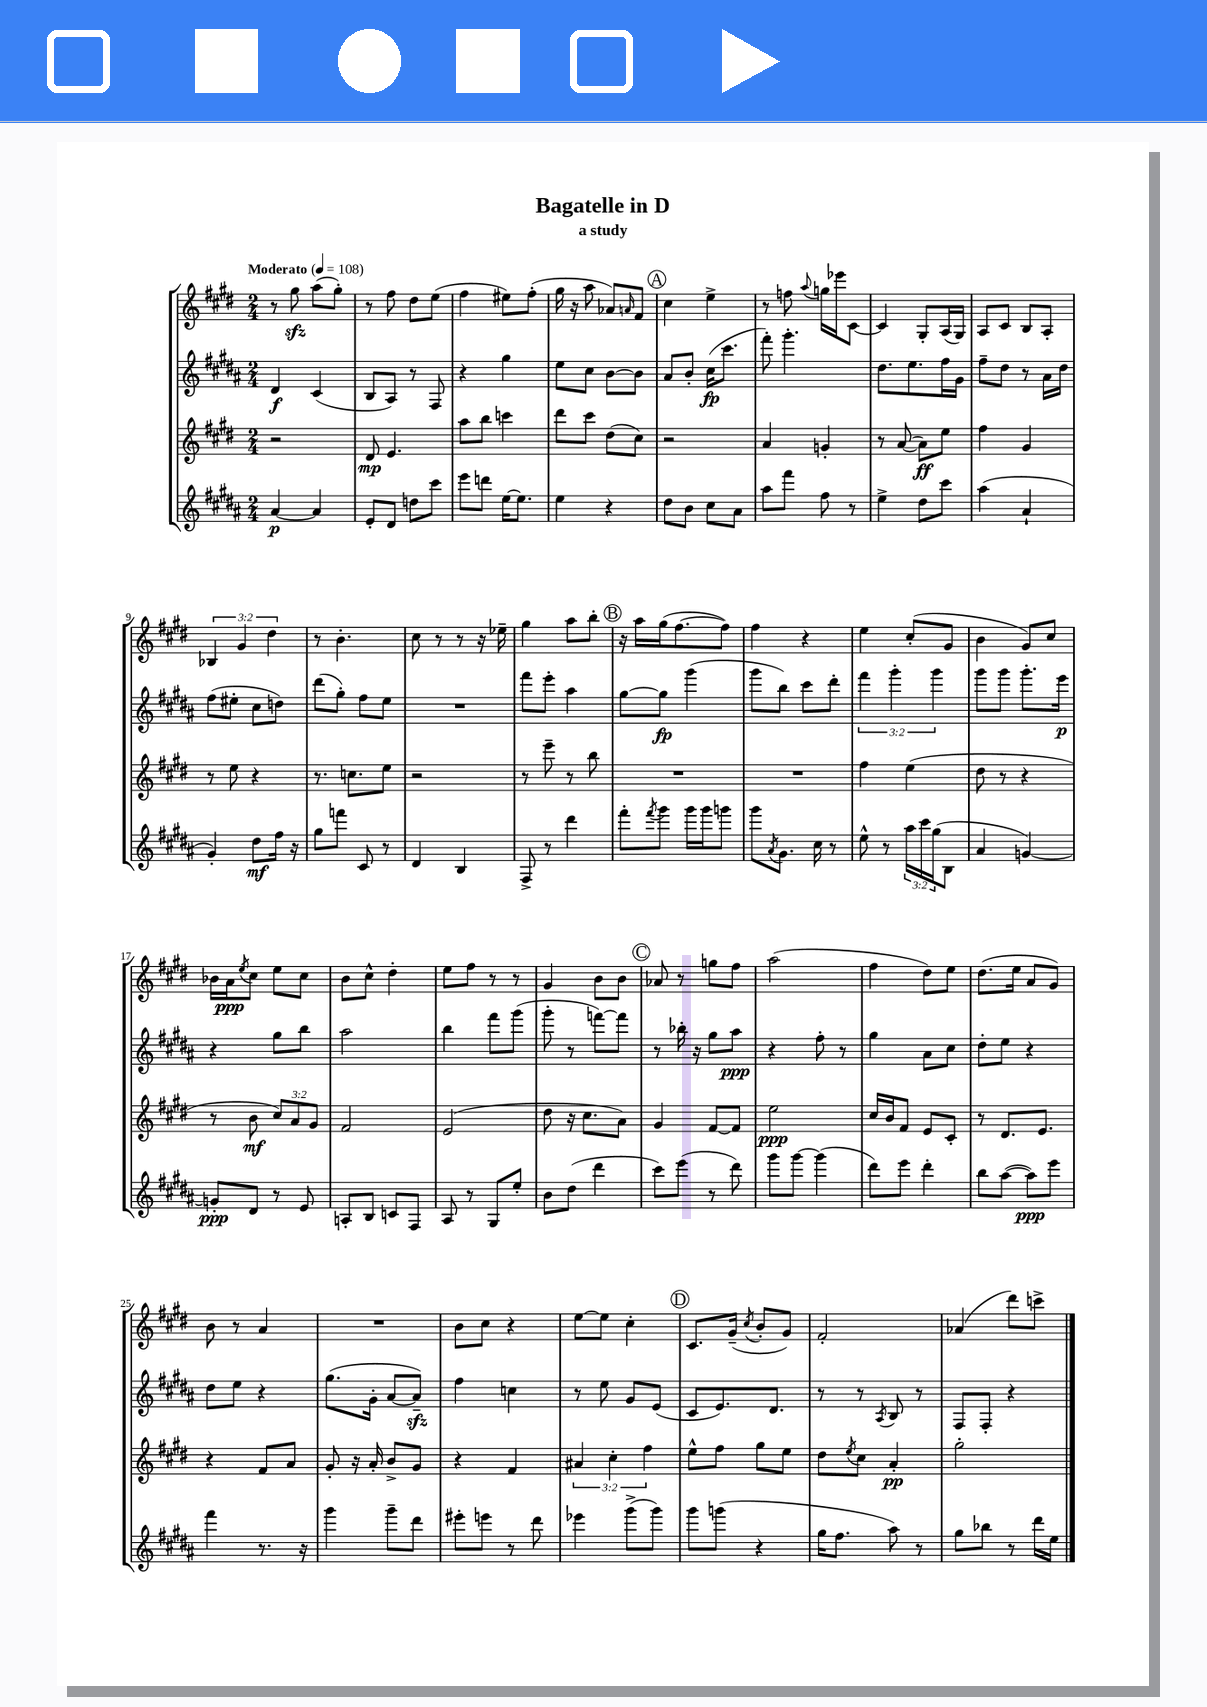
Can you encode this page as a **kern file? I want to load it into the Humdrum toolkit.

**kern	**kern	**kern	**kern
*staff4	*staff3	*staff2	*staff1
*clefG2	*clefG2	*clefG2	*clefG2
*k[f#c#g#d#a#]	*k[f#c#g#d#]	*k[f#c#g#d#a#]	*k[f#c#g#d#]
*M2/4	*M2/4	*M2/4	*M2/4
*MM108	*MM108	*MM108	*MM108
[4a#/	2r	4d#/	8r
.	.	.	8gg#\
4a#/]	.	(4c#/	(8aa\L
.	.	.	8gg#'\J)
=	=	=	=
8e'/L	8d#/	8B/L	8r
8d#/J	4.e/	8A#/J)	8ff#\
8dd\L	.	8r	8dd#\L
8ccc#\J	.	8F#/	(8ee\J
=	=	=	=
8eee\L	8aa\L	4r	4ff#\
8ddd\J	8bb\J	.	.
[16ee\LK	4ccc\	4gg#\	8ee#\L)
8.ee\]J	.	.	.
.	.	.	(8ff#'\J
=	=	=	=
4ee\	8ddd#\L	8ee\L	16gg#\
.	.	.	16r
.	8ccc#\J	8cc#\J	8aa\
4r	(8dd#\L	[8b\L	8a-/L)
.	.	.	16qqa/
.	8cc#\J)	8b\]J	8f#/J
=	=	=	=
8dd#\L	2r	8a#/L	4cc#\
8b\J	.	8b'/J	.
8cc#\L	.	(16cc#\LK	4ee^\
.	.	8.ccc#\J	.
8a#\J	.	.	.
=	=	=	=
8aa#\L	4a/	8fff#'\)	8r
8fff#\J	.	4.ggg#'\	8ff\
.	.	.	8qqaa/
8ff#\	4g'/	.	16gg\LL
.	.	.	16eee-\J
8r	.	.	[8c#\J
=	=	=	=
4ee^\	8r	8.dd#\L	4c#/]
.	([8a/	.	.
.	.	8.ee\	.
8dd#\L	8a\]L)	.	8G#'/L
8ccc#\J	8ee\J	16ff#\L	(16A/L
.	.	16g#\JJ	16G#/JJ)
=	=	=	=
(4aa#\	4ff#\	8ff#~\L	8A/L
.	.	8dd#\J	8c#/J
4a#`/	4g#/	8r	8B/L
.	.	16a#\LL	8A'/J
.	.	16dd#\JJ	.
=	=	=	=
4g#'/)	8r	(8ff#\L	6B-/
.	8ee\	8ee#'\J	.
.	.	.	6g#/
8dd#\L	4r	8cc#\L	.
.	.	.	6dd#\
16ff#\Jk	.	8dd\J)	.
16r	.	.	.
=	=	=	=
8gg#\L	8.r	(8ddd#\L	8r
8fff\J	.	8gg#'\J)	4.b'\
.	8.cc\L	.	.
8c#/	.	8ff#\L	.
8r	8ee\J	8ee\J	.
=	=	=	=
4d#/	2r	2r	8cc#\
.	.	.	8r
4B/	.	.	8r
.	.	.	16r
.	.	.	16ee-~\
=	=	=	=
8F#^/	8r	8fff#\L	4gg#\
8r	8eee~\	8eee'\J	.
4ddd#\	8r	4aa#\	8aa\L
.	8bb\	.	8bb'\J
=	=	=	=
8fff#'\L	2r	[8gg#\L	16r
.	.	.	16aa\LL
8qfff#/	.	.	.
8ggg#\J	.	8gg#\]J	(16gg#\J
.	.	.	[8.ff#\
16ggg#\LL	.	(4ggg#\	.
16ggg#\J	.	.	.
8ggg\J	.	.	8ff#\]J)
=	=	=	=
8ggg#\L	2r	8ggg#\L	4ff#\
8qa#/	.	.	.
8.g#\J	.	8bb\J)	.
.	.	8ccc#\L	4r
16cc#\	.	.	.
8r	.	8ddd#'\J	.
=	=	=	=
8ee^^\	4ff#\	6fff#\	4ee\
8r	.	.	.
.	.	6ggg#'\	.
24aa#\LL	(4ee\	.	(8cc#'/L
24ccc#\	.	.	.
(24gg#\J	.	6ggg#\	.
8B\J	.	.	8g#/J
=	=	=	=
4a#/	8dd#\	8ggg#\L	4b\
.	8r	8ggg#\J	.
[4g/)	4r	8.ggg#'\L	8g#/L)
.	.	.	8cc#/J
.	.	16eee\Jk	.
=	=	=	=
8g'/]L	8r	4r	16b-\LL
.	.	.	16a\J
.	.	.	8qee/
8d#/J	8b\	.	8cc#\J
8r	12cc#/L)	8gg#\L	8ee\L
.	12a/	.	.
8e/	.	8bb\J	8cc#\J
.	12g#/J	.	.
=	=	=	=
8A'/L	2f#/	2aa#\	8b\L
8B/J	.	.	8cc#^^\J
8c/L	.	.	4dd#'\
8F#/J	.	.	.
=	=	=	=
8A#/	(2e/	4bb\	8ee\L
8r	.	.	8ff#\J
8G#/L	.	8fff#\L	8r
8ee'/J	.	(8ggg#\J	8r
=	=	=	=
8b\L	8dd#\	8ggg#'\	4g#/
(8dd#\J	16r	8r	.
.	8.cc#\L	.	.
4ddd#\	.	[8fff\L)	8b\L
.	8a\J)	8fff\]J	8b\J
=	=	=	=
8ccc#\L)	4g#/	8r	8a-/
(8eee\J	.	16bb-'\	8r
.	.	16r	.
8r	[8f#/L	8gg#\L	8gg\L
8ddd#\)	8f#/]J	8aa#\J	8ff#\J
=	=	=	=
8ggg#\L	2ee\	4r	(2aa\
[8ggg#\J	.	.	.
(4ggg#\]	.	8ff#'\	.
.	.	8r	.
=	=	=	=
8ddd#\L)	16cc#/LL	4gg#\	4ff#\
.	16b/J	.	.
8eee\J	8f#/J	.	.
4ddd#'\	8e/L	8a#\L	8dd#\L)
.	8c#'/J	8cc#\J	8ee\J
=	=	=	=
8bb\L	8r	8dd#'\L	(8.dd#\L
([8aa#\J	8.d#/L	8ee\J	.
.	.	.	16ee\Jk
8aa#\]L)	.	4r	8a/L
.	8.e/J	.	.
8eee\J	.	.	8g#/J)
=	=	=	=
4fff#\	4r	8dd#\L	8b\
.	.	8ee\J	8r
8.r	8f#/L	4r	4a/
.	8a/J	.	.
16r	.	.	.
=	=	=	=
4ggg#\	8g#'/	(8.gg#\L	2r
.	16r	.	.
.	16a'/	16g#'\Jk	.
8ggg#~\L	8b^/L	[8a#/L	.
8ddd#\J	8g#/J	8a#~/]J)	.
=	=	=	=
8eee#'\L	4r	4ff#\	8b\L
8eee\J	.	.	8cc#\J
8r	4f#/	4cc\	4r
8ddd#\	.	.	.
=	=	=	=
4eee-\	6a#/	8r	[8ee\L
.	.	8ee\	8ee\]J
.	6cc#'\	.	.
(8ggg#^\L	.	8g#/L	4cc#'\
.	6ff#\	.	.
8ggg#\J)	.	(8e/J	.
=	=	=	=
8ggg#\L	8ee^^\L	8c#/L	8.c#/L
(8ggg\J	8ff#\J	8.e/)	.
.	.	.	(16g#~/Jk
.	.	.	8qcc#/
4r	8gg#\L	.	8b'/L
.	.	8.d#/J	.
.	8ee\J	.	8g#/J)
=	=	=	=
16gg#\LK	8dd#\L	8r	2f#'/
8.ff#\J	.	.	.
.	8qee/	.	.
.	8cc#\J	8r	.
.	.	8qA#/	.
8aa#\)	4a'/	8B/	.
8r	.	8r	.
=	=	=	=
8gg#\L	2gg#'\	8F#/L	(4a-/
8bb-\J	.	8F#'/J	.
8r	.	4r	8ddd#\L)
16ddd#\LL	.	.	8ccc^\J
16ee\JJ	.	.	.
==	==	==	==
*-	*-	*-	*-
